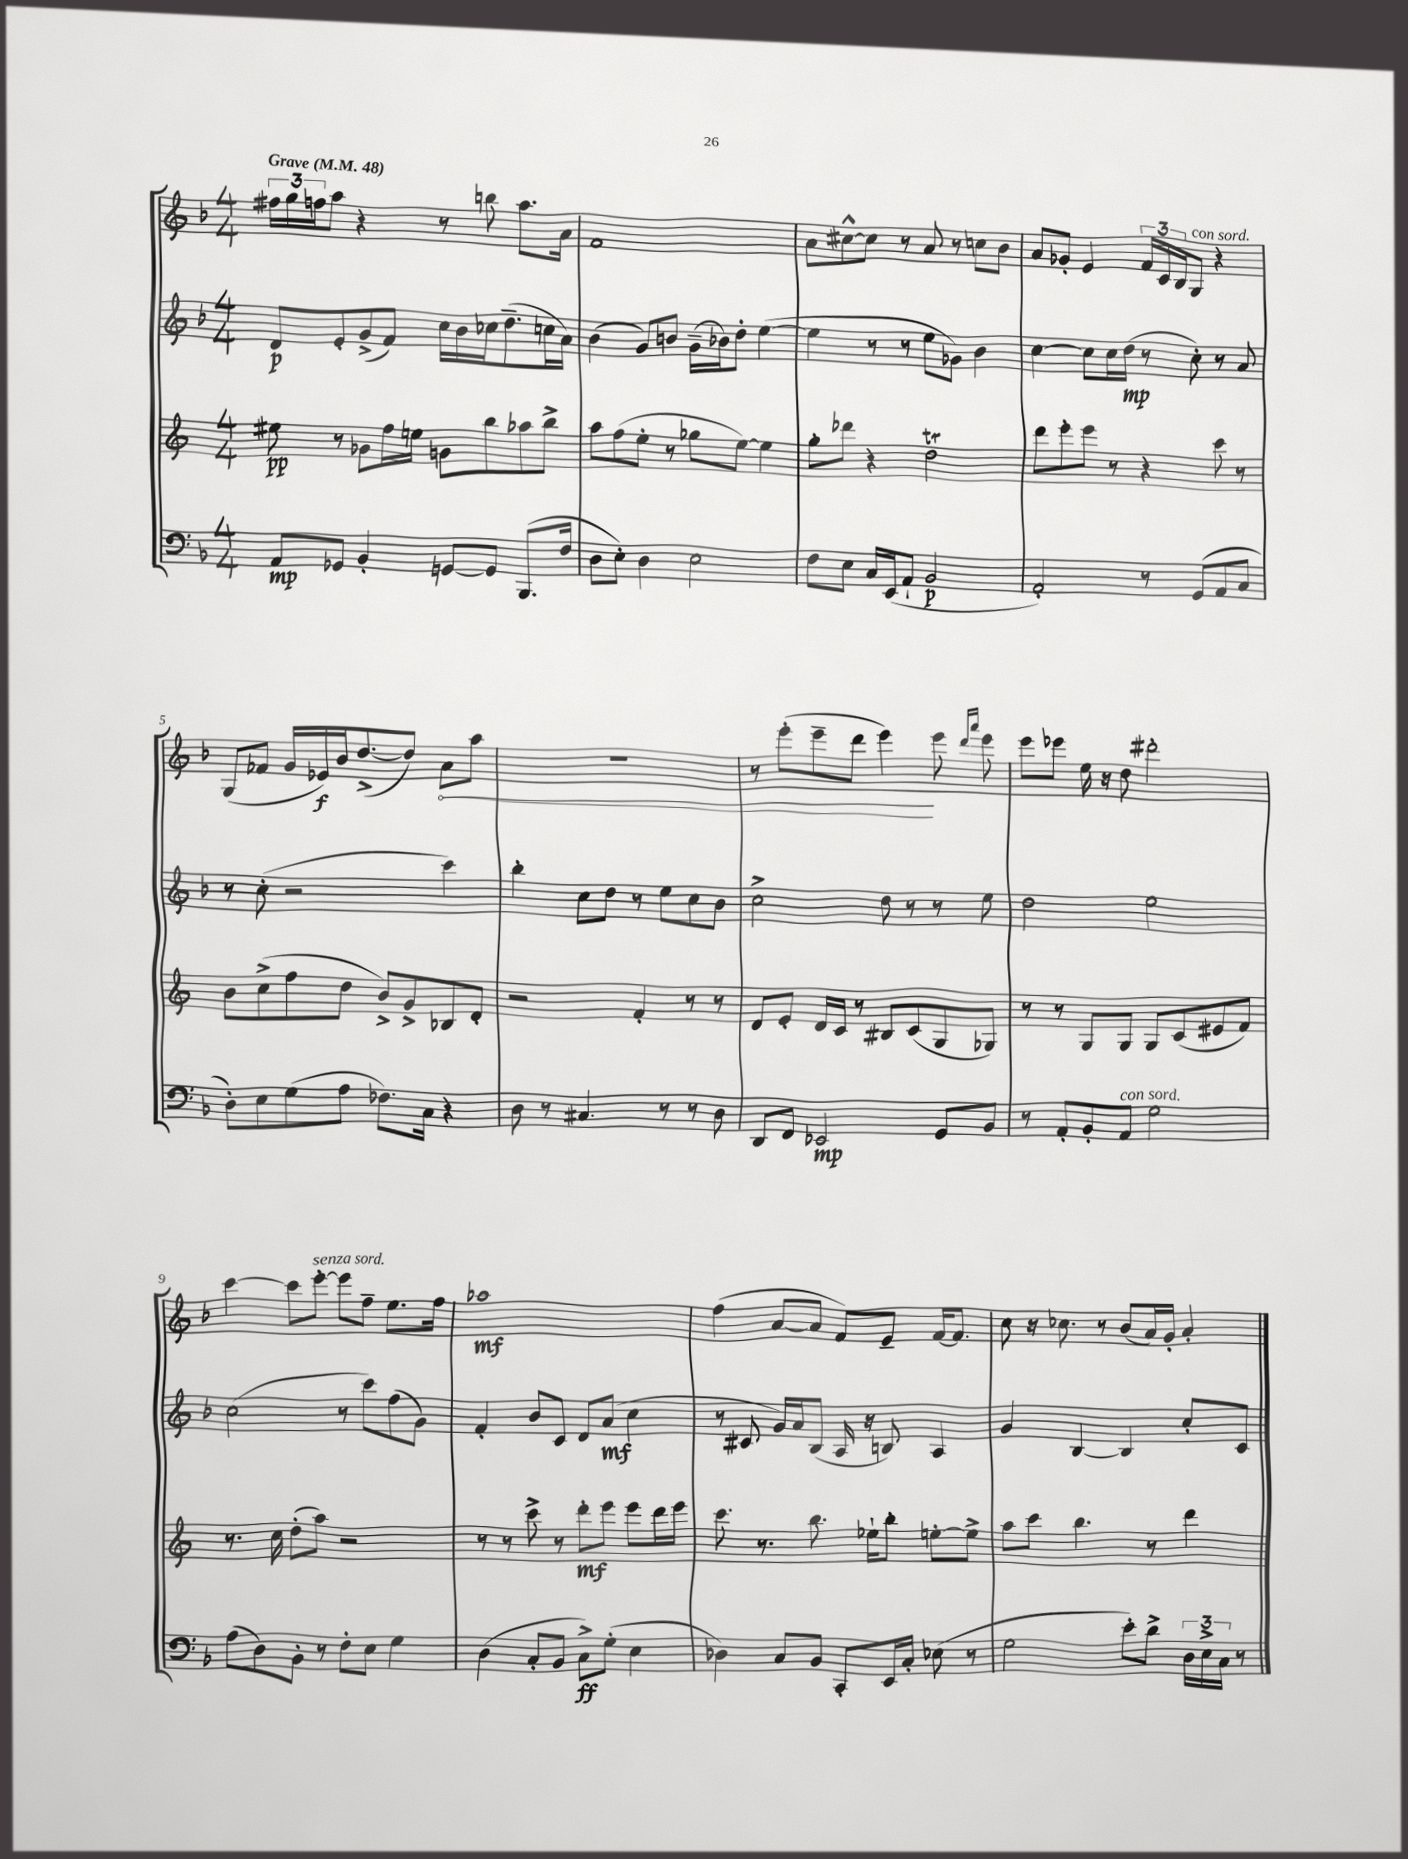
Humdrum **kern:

**kern	**kern	**kern	**kern
*staff4	*staff3	*staff2	*staff1
*clefF4	*clefG2	*clefG2	*clefG2
*k[b-]	*k[]	*k[b-]	*k[b-]
*M4/4	*M4/4	*M4/4	*M4/4
*MM48	*MM48	*MM48	*MM48
8AA	8ee#	8d	24ff#
.	.	.	24gg
.	.	.	24ff
8GG-	8r	8e'	8aa
4BB-'	8g-	(8g^	4r
.	16ff	8f)	.
.	16ee	.	.
[8GG	8g	16cc	8r
.	.	16b-	.
8GG]	8bb	16cc-	8bb
.	.	(8.dd~	.
(8.BBB-	8aa-	.	8.aa
.	8bb^	16cc	.
16F	.	16a)	16a
=	=	=	=
8D	8aa	(4b-	1f
8E')	(8ff	.	.
4D	8ee'	8g)	.
.	8r	8b	.
2E	8gg-	(16g~	.
.	.	16b-)	.
.	[8ee)	8dd'	.
.	4ee]	([4ee	.
=	=	=	=
8F	8gg'	4ee]	8a
8E	8ddd-	.	[8cc#^^
16C	4r	8r	8cc#]
(16EE	.	.	.
8AA`	.	8r	8r
2BB-	2dd	8ee	8a
.	.	8g-)	8r
.	.	4b-	8cc
.	.	.	8b-
=	=	=	=
2AA')	8ddd	[4cc	8a
.	8eee'	.	8g-'
.	8eee	8cc]	4e
.	8r	16cc	.
.	.	(16dd	.
8r	4r	8r	24f
.	.	.	24c
.	.	.	24B-
(8GG	.	8cc')	8G
8AA	8ccc	8r	4r
8C	8r	8a	.
=	=	=	=
8D')	8b	8r	(8G
8E	(8cc^	(8cc'	8f-
(8G	8ff	2r	16g
.	.	.	16e-)
8A	8dd	.	16b-
.	.	.	([8.dd^
8.F-)	8b^)	.	.
.	8g^	.	8dd])
16C	.	.	.
4r	8B-	4ccc)	8a
.	8d'	.	8aa
=	=	=	=
8D	2r	4bb-'	1r
8r	.	.	.
4.C#	.	8cc	.
.	.	8dd	.
.	4f'	8r	.
8r	.	8ee	.
8r	8r	8cc	.
8D	8r	8b-	.
=	=	=	=
8DD	8d	2cc^	8r
8FF	8e'	.	(8eee'
2EE-	16d	.	8eee~
.	16c	.	.
.	8r	.	8ddd
.	8B#	8dd	4eee)
.	(8c	8r	.
8GG	8G	8r	8eee
.	.	.	16qqddd
.	.	.	16qqaaa
8BB-	8G-)	8ee	8eee
=	=	=	=
8r	8r	2dd	8eee
8AA'	8r	.	8eee-
8BB-'	8G	.	16ee
.	.	.	16r
8AA	8G	.	8dd
2G	8G	2ee	2ddd#'
.	(8c	.	.
.	8e#	.	.
.	8f)	.	.
=	=	=	=
(8A	8.r	(2cc	[4ccc
8D)	.	.	.
.	16cc	.	.
8BB-'	(8dd'	.	8ccc]
8r	8aa)	.	[8eee'
8F'	2r	8r	8eee]
8E	.	8ccc)	8ff~
4G	.	(8ff	8.ee
.	.	8g)	.
.	.	.	16ff
=	=	=	=
(4D	8r	4f'	1aa-
.	8r	.	.
8C'	8ccc^	8b-	.
8BB-	8r	8c	.
8C^)	8ddd'	8d	.
(8G'	8eee	(8a	.
4E	8eee	4cc	.
.	16ddd	.	.
.	16eee	.	.
=	=	=	=
4D-)	8.ccc	8r	(4ff
.	.	8c#	.
.	8.r	.	.
8C	.	16g)	[8a
.	.	16a	.
8BB-	8.bb	(8B-	8a]
8CC'	.	16A	8f)
.	16ee-`	16r	.
16EE	8bb'	8B)	8e~
16C'	.	.	.
(8E-	[8ee'	4A	[16f
.	.	.	8.f]
8r	8ee^]	.	.
=	=	=	=
2G	8aa	4g	8cc
.	8ccc	.	16r
.	.	.	8.cc-
.	4.bb	[4B-	.
.	.	.	8r
8e')	.	4B-]	(8b-
8d^	8r	.	16a)
.	.	.	16g'
24D	4ddd	8cc'	4a'
24E^	.	.	.
24C	.	.	.
8r	.	8c	.
==	==	==	==
*-	*-	*-	*-
